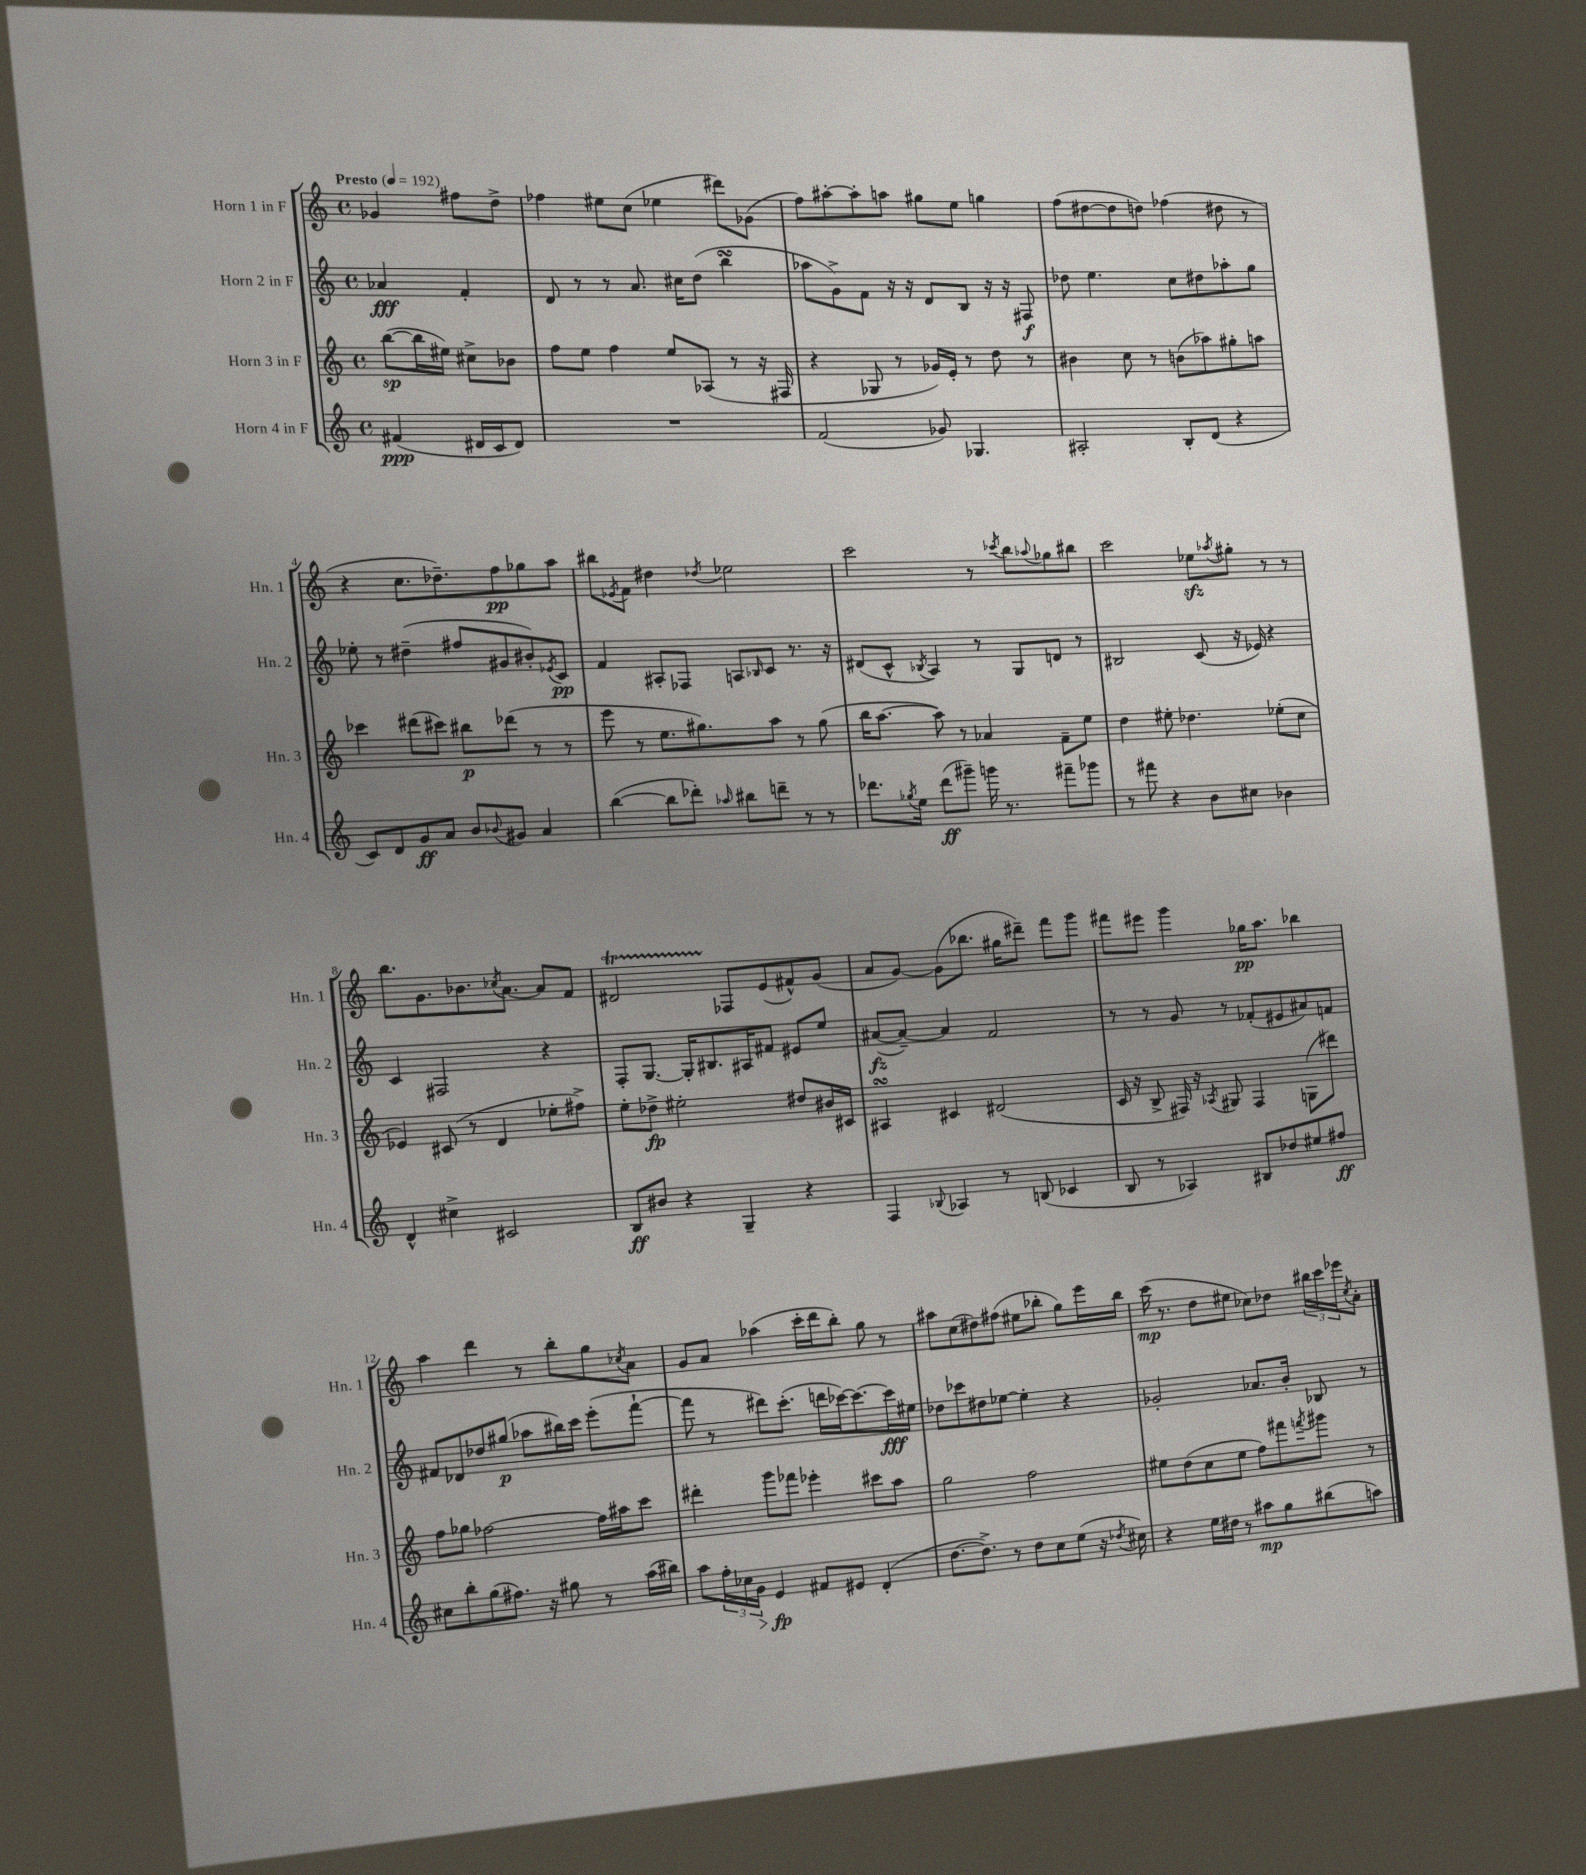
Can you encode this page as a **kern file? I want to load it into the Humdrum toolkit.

**kern	**kern	**kern	**kern
*staff4	*staff3	*staff2	*staff1
*clefG2	*clefG2	*clefG2	*clefG2
*k[]	*k[]	*k[]	*k[]
*M4/4	*M4/4	*M4/4	*M4/4
*met(c)	*met(c)	*met(c)	*met(c)
*MM192	*MM192	*MM192	*MM192
(4f#	([8bb	4a-	4g-
.	16bb]	.	.
.	16ee#)	.	.
16d#	8cc#^	4f'	8ff#
16c	.	.	.
8d#)	8b-	.	8dd^
=	=	=	=
1r	8ff	8d	4ff-
.	8ee	8r	.
.	4ff	8r	8ee#
.	.	8.a	(8cc
.	8ee	.	4ee-
.	.	16cc#	.
.	(8A-	(8dd	.
.	8r	4bb	8ddd#)
.	16r	.	(8g-
.	16F#	.	.
=	=	=	=
(2f	4r	8aa-	8ff)
.	.	8g^)	[8aa#'
.	8G-	8f	8aa#']
.	8r	16r	8aa
.	.	16r	.
8g-)	16g-)	8d	8gg#
.	16e'	.	.
4.G-	8r	8B	8ee
.	8dd	16r	4gg
.	.	16r	.
.	8r	8F#	.
=	=	=	=
2A#'	4b#	8dd-	(8ff
.	.	4.ee	[8dd#
.	8cc	.	8dd#]
.	8r	.	8dd)
8B'	(8b	8cc	(4ff-
(8d	8aa-)	8dd#	.
4r	8gg#'	8aa-'	8dd#
.	8aa	8gg	8r
=	=	=	=
8c)	4ccc-	8ee-'	4r
8d	.	8r	.
8g	(8ddd#	(4dd#~	8.cc
8a	8ccc#)	.	.
.	.	.	8.dd-~)
8b	8bb#	8ff#	.
8qqb-	.	.	.
8g#	(8ddd-	8g#	8ff
4a	8r	8b#')	8gg-
.	.	8qe-	.
.	8r	8c	8aa
=	=	=	=
([4bb	8eee	4f	8bb#
.	.	.	8qe-
.	8r	.	8f
8bb]	8.ee	8A#'	4dd#
8ddd-')	.	8F-	.
.	8.gg#)	.	.
16qqaa-	.	.	8qdd-
8bb#	.	8A	2ee-
.	.	16qqB-	.
8ddd~	8aa	8c	.
8r	8r	8.r	.
8r	(8gg#	.	.
.	.	16r	.
=	=	=	=
8.ddd-	16bb	(8d#	2ccc
.	[8.aa	.	.
.	.	8c^^	.
8qgg-	.	.	.
16ee	.	.	.
.	.	8qB-	.
(8ddd-	8aa])	4A)	.
8ggg#~)	8r	.	.
16ggg	4a-	8r	8r
8.r	.	.	.
.	.	.	8qccc-
.	.	8G	8bb
.	.	.	8qqaa-
8fff#~	8f~	8d	8gg-
8ggg-	8ee	8r	8bb#
=	=	=	=
8r	4dd	2B#	2ccc
8fff#	.	.	.
4r	8ee#'	.	.
.	4.dd-	.	.
8b	.	(8c	8ee-
.	.	.	8qaa-
8cc#	.	16r	8gg#'
.	.	16e-)	.
4b-	(8ee-'	4r	8r
.	8cc	.	8r
=	=	=	=
4d^^	4e-)	4c	8.bb
.	.	.	8.g
4cc#^	(8c#	2F#	.
.	8r	.	8.b-
2c#	4d	.	.
.	.	.	8qcc-
.	.	.	[8.a
.	8ee-'	4r	8a]
.	8ff#^)	.	8f
=	=	=	=
8B	8ee'	8F'	2d#
8b#	8dd-^	[8.G	.
4r	2ee#'	.	.
.	.	16G']	.
.	.	8.B#	.
4G~	.	.	8F-
.	.	16A#	.
.	.	8f#	(8e
4r	8dd#	8e#	8f#^^)
.	16b#	8ee	(8g
.	16c#	.	.
=	=	=	=
4F	4A#	([8a#	8a
.	.	8a#~_)	[8g)
8qqB-	.	.	.
4A-	4c#	4a#]	(8g]
.	.	.	8.bb-
8r	(2d#	2f	.
.	.	.	16gg#
(8B	.	.	8ddd#~)
4c-	.	.	8fff
.	.	.	8ggg
=	=	=	=
8B	16c	8r	8fff#
.	16r	.	.
8r	8B^	8r	8eee#
4A-)	16F#)	8g	4ggg
.	16r	.	.
.	8qA-	.	.
.	8G#	8r	.
8B#	4F#	(8f-'	16gg-
.	.	.	8.aa
8dd-	.	8e#	.
8ee#	(8G	8a#)	4bb-
8ff#	8ddd#)	8f	.
=	=	=	=
8cc#	8ff	8f#	4aa
8bb'	8gg-	8d-	.
(8gg	[2ff-	8dd-	4ddd
8.ff#)	.	(8gg#	.
.	.	8aa-	8r
16r	.	.	.
8gg#	.	16bb#)	8bb'
.	.	16ccc	.
8r	16ff-]	(8eee'	8gg
.	16aa#	.	.
.	.	.	8qcc-
(16aa	8ccc	[8fff`	8a
16bb#)	.	.	.
=	=	=	=
8aa	4ddd#'	8fff]	8g
24ff'	.	8r	8a
24cc-	.	.	.
24g	.	.	.
4e	8ggg	8ddd#)	(4aa-
.	8fff-	(8.ccc'	.
8f#	4eee-'	.	16ccc'
.	.	16ddd	16ddd
8e#	.	[16ccc-)	8bb')
.	.	8.ccc-_	.
(4d'	8ccc#	.	8gg
.	8aa	16ccc-]	8r
.	.	16ee#	.
=	=	=	=
[8.dd	2gg	8dd-	8aa#
.	.	8ccc-	(8cc
8.dd^])	.	.	.
.	.	8dd#	8dd#)
8r	.	[8ee-	(8ff#
8dd	2ff	4ee-']	8ee#
8cc	.	.	8bb-'
(8ee	.	4r	8gg)
16r	.	.	16eee
8qdd-	.	.	.
16cc#)	.	.	16bb-
=	=	=	=
4r	8ee#	2g-'	(16ccc
.	.	.	8.r
.	(8dd	.	.
16ee	8cc	.	8dd
16dd#	.	.	.
8r	8ee#	.	8ee#
8aa#	8ff)	8.a-	8cc-)
8gg	8fff#	.	8dd-
.	.	16b'	.
.	8qfff	.	.
(8bb#	8ggg#	8B-	24bb#
.	.	.	24ccc
.	.	.	24eee-
.	.	.	8qcc-
8aa)	8r	8r	8a'
==	==	==	==
*-	*-	*-	*-
